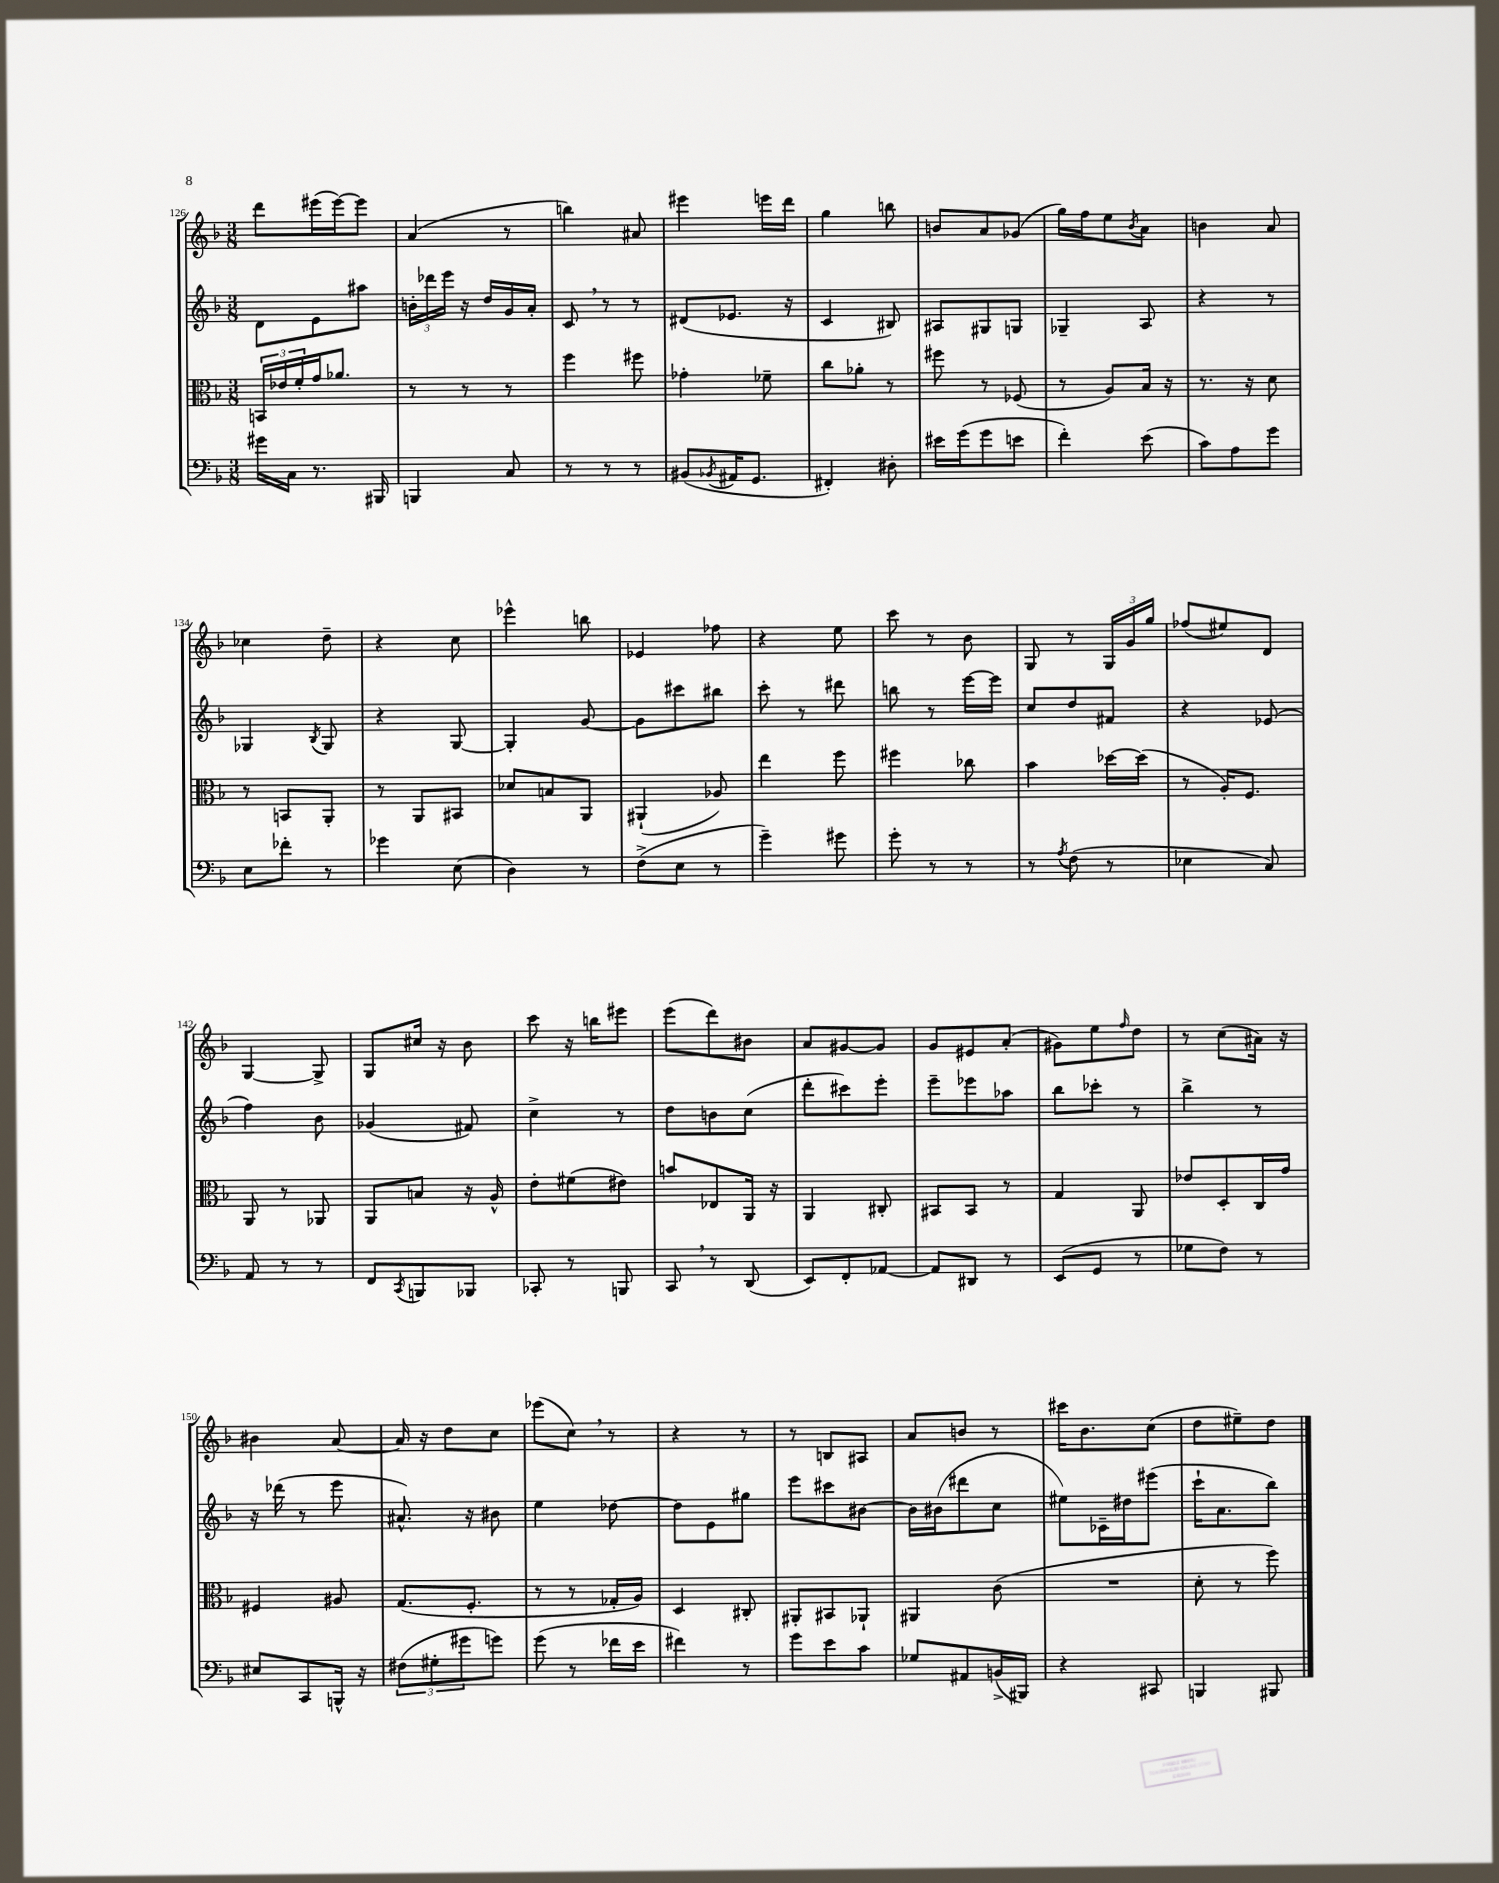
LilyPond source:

<<
\new StaffGroup <<
\new Staff = "s0" {
    \clef treble \key f \major \numericTimeSignature \time 3/8
    d'''8 eis'''16( eis'''16~) eis'''8 |
    a'4( r8 |
    b''4) ais'8 |
    eis'''4 e'''16 d'''16 |
    g''4 b''8 |
    b'8 a'8 ges'8( |
    g''16) f''16 e''8 \acciaccatura { bes'8 } a'8 |
    b'4 a'8 |
    ces''4 d''8-- |
    r4 c''8 |
    ees'''4-^ b''8 |
    ees'4 fes''8 |
    r4 e''8 |
    c'''8 r8 bes'8 |
    g8 r8 \tuplet 3/2 { g16 g'16 g''16 } |
    fes''8( eis''8) d'8 |
    g4~ g8-> |
    g8 cis''16 r16 bes'8 |
    c'''8 r16 b''16 eis'''8 |
    e'''8( d'''8) bis'8 |
    a'8 gis'8~ gis'8 |
    g'8 eis'8 a'8-.( |
    gis'8) e''8 \grace { f''16 } d''8 |
    r8 c''8( ais'16) r16 |
    bis'4 a'8~ |
    a'16 r16 d''8 c''8 |
    ees'''8( c''8) \breathe r8 |
    r4 r8 |
    r8 b8 ais8 |
    a'8 b'8 r8 |
    cis'''16 bes'8. c''8( |
    d''8 eis''8--) d''8 \bar "|." |
}
\new Staff = "s1" {
    \clef treble \key f \major \numericTimeSignature \time 3/8
    d'8 e'8 ais''8 |
    \tuplet 3/2 { b'16-. des'''16 e'''16 } r16 d''16 g'16 a'16-. |
    c'8 \breathe r8 r8 |
    dis'8( ees'8. r16 |
    c'4 bis8) |
    ais8 gis8 g8 |
    ges4-- a8 |
    r4 r8 |
    ges4 \acciaccatura { bes8 } ges8 |
    r4 g8~ |
    g4-. g'8~ |
    g'8 cis'''8 bis''8 |
    c'''8-. r8 dis'''8 |
    b''8 r8 e'''16~ e'''16 |
    c''8 d''8 fis'8 |
    r4 ees'8( |
    f''4) bes'8 |
    ges'4( fis'8) |
    c''4-> r8 |
    d''8 b'8 c''8( |
    d'''8-. cis'''8) e'''8-. |
    e'''8-- ees'''8 aes''8 |
    bes''8 ces'''8-. r8 |
    bes''4-> r8 |
    r16 des'''16( r8 e'''8 |
    ais'8.-^) r16 bis'8 |
    e''4 des''8~ |
    des''8 e'8 gis''8 |
    e'''8 cis'''8 bis'8~ |
    bis'16 bis'16( dis'''8 c''8 |
    eis''8) ces'16-- dis''16 eis'''8( |
    c'''16-! a'8. bes''8) \bar "|." |
}
\new Staff = "s2" {
    \clef alto \key f \major \numericTimeSignature \time 3/8
    \tuplet 3/2 { b,16 ees'16 f'16-. } g'16 aes'8. |
    r8 r8 r8 |
    f''4 fis''8 |
    ges'4-. fes'8-- |
    c''8 aes'8-. r8 |
    fis''8 r8 fes8( |
    r8 a8) bes16 r16 |
    r8. r16 d'8 |
    r8 b,8 a,8-. |
    r8 a,8 bis,8 |
    des'8 b8 a,8 |
    ais,4-!( aes8) |
    e''4 f''8 |
    fis''4 ces''8 |
    bes'4 des''16~ des''16( |
    r8 a16-.) f8. |
    a,8 r8 aes,8 |
    a,8 b8 r16 a16-^ |
    e'8-. fis'8( eis'8) |
    b'8 ees8 a,16 r16 |
    a,4 cis8-. |
    bis,8 bis,8 r8 |
    g4 a,8 |
    ees'8 d8-. c16 g'16 |
    fis4 ais8 |
    g8.( f8.-. |
    r8 r8 ges16-. a16) |
    d4 cis8-. |
    ais,8-. bis,8 aes,8-! |
    ais,4 c'8( |
    R4. |
    d'8-. r8 f''8) \bar "|." |
}
\new Staff = "s3" {
    \clef bass \key f \major \numericTimeSignature \time 3/8
    gis'16 c16 r8. bis,,16 |
    b,,4 c8 |
    r8 r8 r8 |
    bis,8( \acciaccatura { bes,8 } ais,16 g,8. |
    fis,4-.) dis8-. |
    eis'16 g'16( g'8 e'8 |
    f'4-.) e'8( |
    c'8) a8 g'8 |
    e8 fes'8-. r8 |
    ges'4 e8( |
    d4) r8 |
    f8->( e8 r8 |
    g'4--) gis'8 |
    g'8-. r8 r8 |
    r8 \acciaccatura { a8 } f8( r8 |
    ees4 c8) |
    a,8 r8 r8 |
    f,8 \acciaccatura { c,8 } b,,8 bes,,8 |
    ces,8-. r8 b,,8 |
    c,8 \breathe r8 d,8( |
    e,8) f,8-. aes,8~ |
    aes,8 dis,8 r8 |
    e,8( g,8 r8 |
    ges8 f8) r8 |
    eis8 c,8 b,,16-^ r16 |
    \tuplet 3/2 { fis8( gis8-. gis'8 } g'8) |
    g'8( r8 fes'16 e'16 |
    fis'4) r8 |
    g'8 e'8 c'8 |
    ges8 ais,8 b,16->( bis,,16) |
    r4 cis,8 |
    b,,4 bis,,8 \bar "|." |
}
>>
>>
\layout { \context { \Score currentBarNumber = #126 } }
